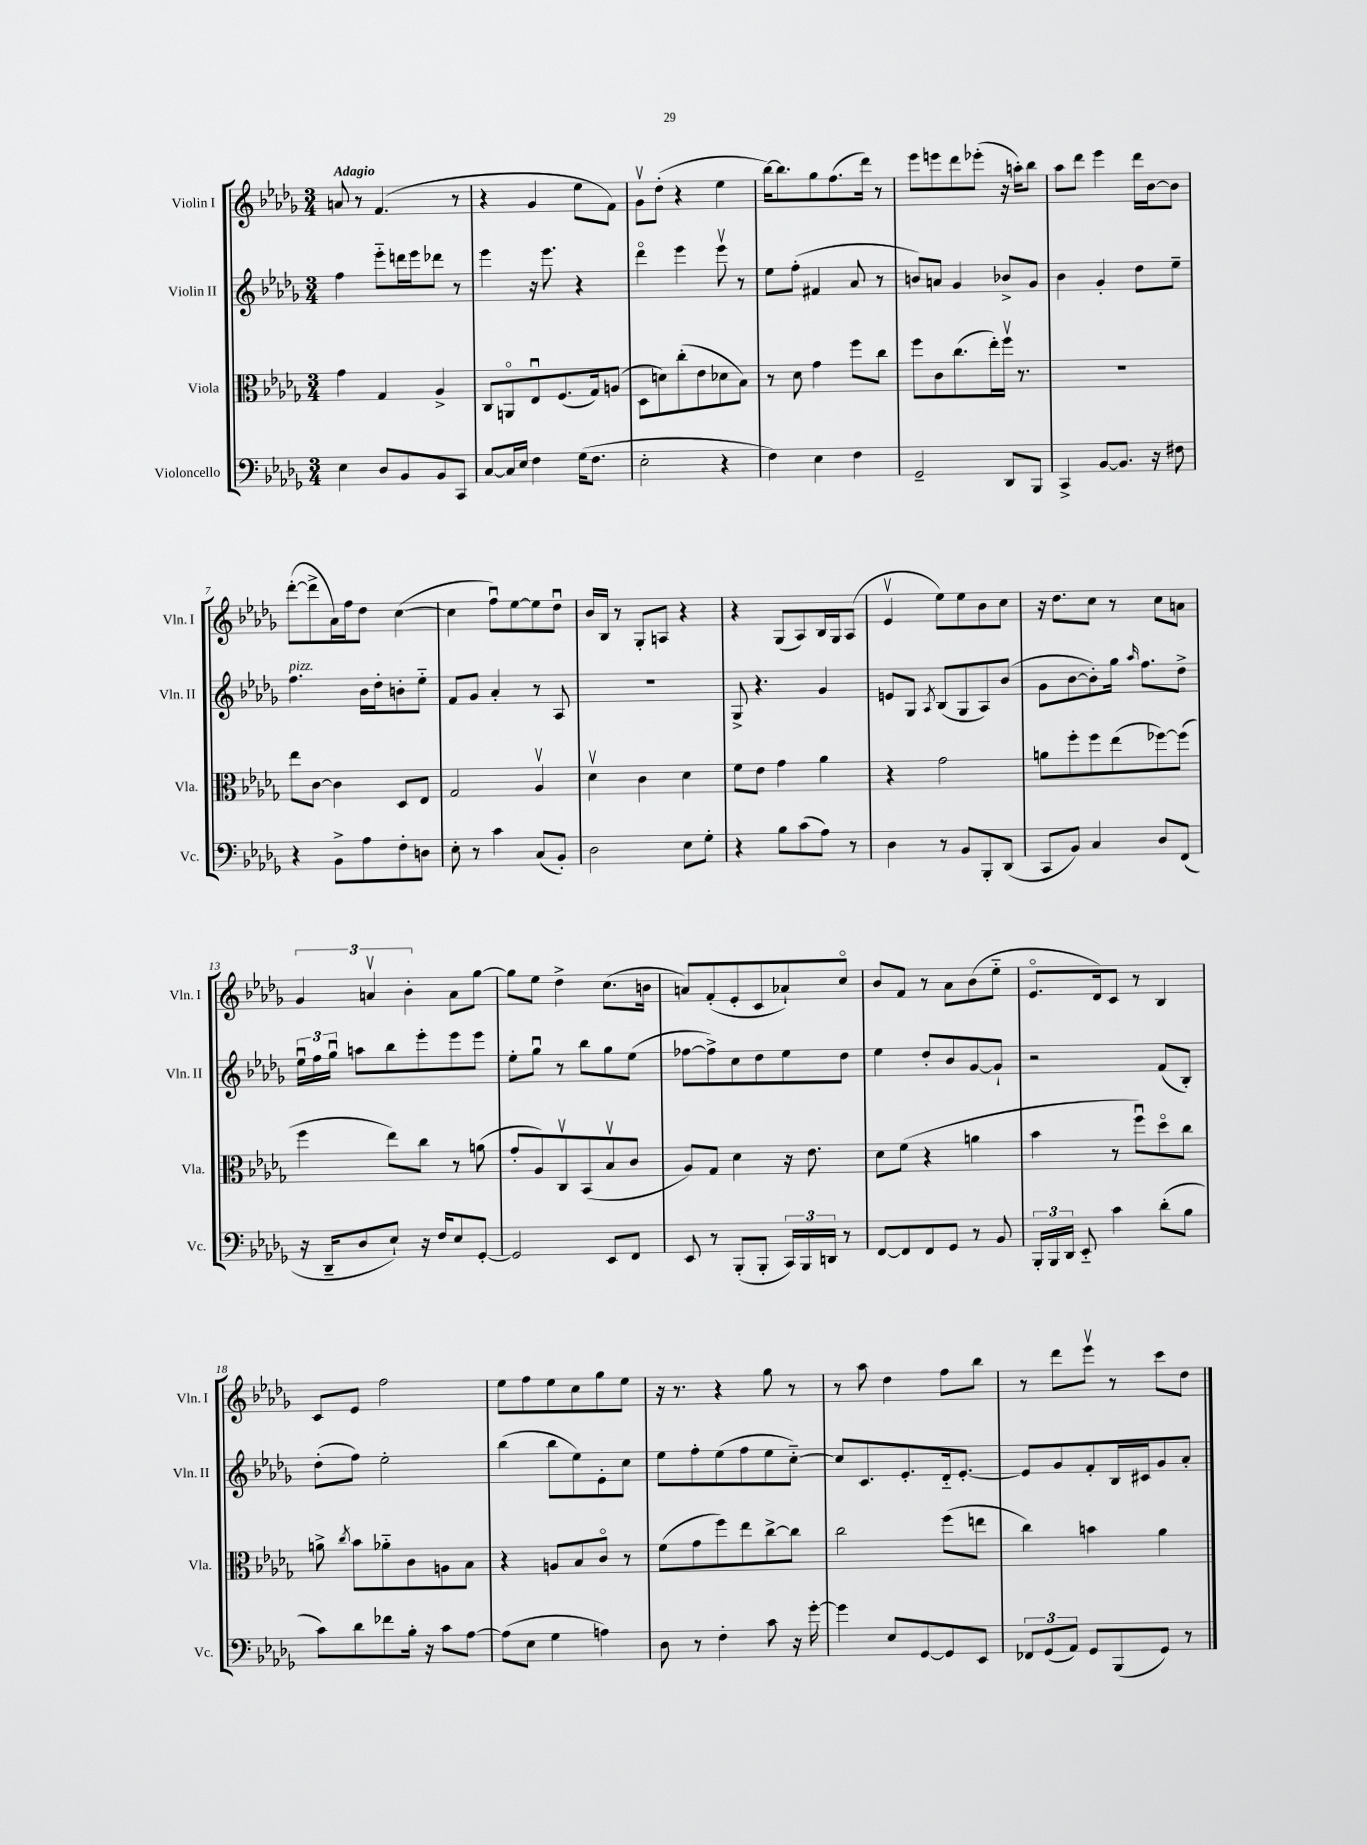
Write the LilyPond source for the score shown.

<<
\new StaffGroup <<
\new Staff = "s0" \with { instrumentName = "Violin I" shortInstrumentName = "Vln. I" } {
    \clef treble \key des \major \numericTimeSignature \time 3/4 \tempo "Adagio"
    \autoBeamOff a'8 r8 f'4.( r8 |
    r4 ges'4 ees''8[ f'8]) |
    ges'8[\upbow des''8]-.( r4 ees''4 |
    bes''16[~) bes''8. ges''8 f''8.( des'''16]) r8 |
    ees'''8[ e'''8 des'''8 ees'''8]-.( r16 a''16[-.) bes''8] |
    aes''8[ des'''8] ees'''4 des'''16[ bes'16~ bes'8] |
    des'''8[~-.( des'''8-> aes'16) f''16 des''8] c''4~( |
    c''4 f''8[\downbow) ees''8~ ees''8 des''8]\downbow |
    bes'16[ bes16] r8 ges8[-. a8] r4 |
    r4 ges8[( aes8) bes16 ges16 aes8]( |
    ees'4\upbow ees''8[) ees''8 bes'8 c''8] |
    r16 des''8.[ c''8] r8 c''8[ a'8] |
    \tuplet 3/2 { ges'4 a'4\upbow bes'4-. } a'8[ ges''8]~ |
    ges''8[ ees''8] des''4-> c''8.[( b'16] |
    a'8[) f'8-.( ees'8-. c'8 aes'8-!) c''8]\flageolet |
    bes'8[ f'8] r8 aes'8[ bes'8( ees''8]-_ |
    ees'8.[\flageolet des'16) c'8] r8 bes4 |
    c'8[ ees'8] f''2 |
    ees''8[ f''8 ees''8 c''8 ges''8 ees''8] |
    r16 r8. r4 ges''8 r8 |
    r8 aes''8 des''4 f''8[ bes''8] |
    r8 des'''8[ ees'''8]\upbow r8 c'''8[ des''8] \bar "|." |
}
\new Staff = "s1" \with { instrumentName = "Violin II" shortInstrumentName = "Vln. II" } {
    \clef treble \key des \major \numericTimeSignature \time 3/4
    \autoBeamOff f''4 ees'''8[-_ d'''16 ees'''16 des'''8] r8 |
    ees'''4 r16 ees'''8. r4 |
    des'''4\flageolet ees'''4 ees'''8\upbow r8 |
    ees''8[ f''8]-.( fis'4 aes'8 r8 |
    b'8[) a'8] ges'4 bes'8[-> ges'8] |
    bes'4 ges'4-. des''8[ ees''8]-- |
    f''4.^\markup { \italic "pizz." } bes'16[ des''16-. b'8-. ees''8]-_ |
    f'8[ ges'8] aes'4-. r8 aes8 |
    R2. |
    ges8-> r4. ges'4 |
    e'8[ ges8] \acciaccatura { aes8 } bes8[( ges8 aes8) bes'8]( |
    ges'8[ bes'8~ bes'8-.) ges''16] \grace { aes''16 } f''8.[ des''8]-> |
    \tuplet 3/2 { ees''16[\downbow f''16 ges''16]\downbow } a''8[ bes''8 ees'''8-. ees'''8 ees'''8] |
    ees''8[-. ges''8]\downbow r8 bes''8[ ges''8 ees''8]( |
    fes''8[~ fes''8->) c''8 des''8 ees''8 des''8] |
    ees''4 des''8[-. bes'8 ges'8~ ges'8]-! |
    r2 f'8[( bes8]-.) |
    des''8[-.( f''8]) ees''2-. |
    bes''4( bes''8[ ees''8) ees'8-. c''8] |
    ees''8[ f''8-. ees''8( f''8 ees''8 c''8]~-_) |
    c''8[ c'8. ees'8.-. des'16-_ ees'8.]~-. |
    ees'8[ ges'8 f'8-. bes16 cis'16 ges'8 aes'8]-. \bar "|." |
}
\new Staff = "s2" \with { instrumentName = "Viola" shortInstrumentName = "Vla." } {
    \clef alto \key des \major \numericTimeSignature \time 3/4
    \autoBeamOff ges'4 ges4 aes4-> |
    c8[ a,8\flageolet ees8\downbow f8.( ges16) a8]( |
    des8[ d'8) c''8-.( ees'8 des'8 bes8]) |
    r8 des'8 ges'4 f''8[ c''8] |
    f''8[ c'8 c''8.( ees''16-.) f''16]\upbow r8. |
    R2. |
    ees''8[ c'8]~ c'4 des8[ ees8] |
    ges2 aes4\upbow |
    des'4\upbow c'4 des'4 |
    f'8[ ees'8] ges'4 aes'4 |
    r4 ges'2 |
    a'8[ f''8-. f''8 ees''8( fes''8~) fes''8]( |
    f''4 ees''8[) c''8] r8 a'8( |
    ges'8[-. aes8) c8\upbow bes,8( bes8\upbow c'8] |
    aes8[) ges8] des'4 r16 ees'8. |
    des'8[ f'8]( r4 a'4 |
    bes'4 r8 f''8[\downbow) des''8\flageolet c''8] |
    a'8-> \acciaccatura { c''8 } bes'8[ aes'8-_ c'8 a8 bes8] |
    r4 a8[ bes8 c'8]\flageolet r8 |
    f'8[( ges'8 f''8) ees''8 c''8~-> c''8] |
    c''2 f''8[( e''8] |
    c''4) b'4 aes'4 \bar "|." |
}
\new Staff = "s3" \with { instrumentName = "Violoncello" shortInstrumentName = "Vc." } {
    \clef bass \key des \major \numericTimeSignature \time 3/4
    \autoBeamOff ees4 des8[ bes,8 bes,8 c,8] |
    c8[~ c16 ees16] f4 ges16[( f8.] |
    ees2-. r4 |
    f4) ees4 f4 |
    ges,2-- des,8[ bes,,8] |
    c,4-> bes,8[~ bes,8.] r16 fis8 |
    r4 bes,8[-> aes8 f8-. d8] |
    ees8-. r8 c'4 c8[( bes,8]-.) |
    des2 ees8[ ges8]-. |
    r4 bes8[ c'8( aes8]) r8 |
    des4 r8 bes,8[ bes,,8-. des,8]( |
    c,8[ bes,8]) c4 des8[ f,8]( |
    r16 des,16[-- des8 ees8]-!) r16 f16[ ees8 ges,8]~-. |
    ges,2 ees,8[ f,8] |
    ees,8 r8 bes,,8[-.( bes,,8]-. \tuplet 3/2 { c,16[) bes,,16 d,16] } r8 |
    f,8[~ f,8 f,8 ges,8] r8 bes,8 |
    \tuplet 3/2 { bes,,16[-. bes,,16 des,16] } ees,8-_ c'4 des'8[-.( bes8] |
    c'8[) des'8 fes'8 bes16]-. r16 c'8[ aes8]~ |
    aes8[( ees8] ges4 a4) |
    des8 r8 f4-. c'8 r16 ges'16~-. |
    ges'4 ees8[ ges,8~ ges,8 ees,8] |
    \tuplet 3/2 { fes,8[ ges,8( aes,8]) } ges,8[ bes,,8( ges,8]) r8 \bar "|." |
}
>>
>>
